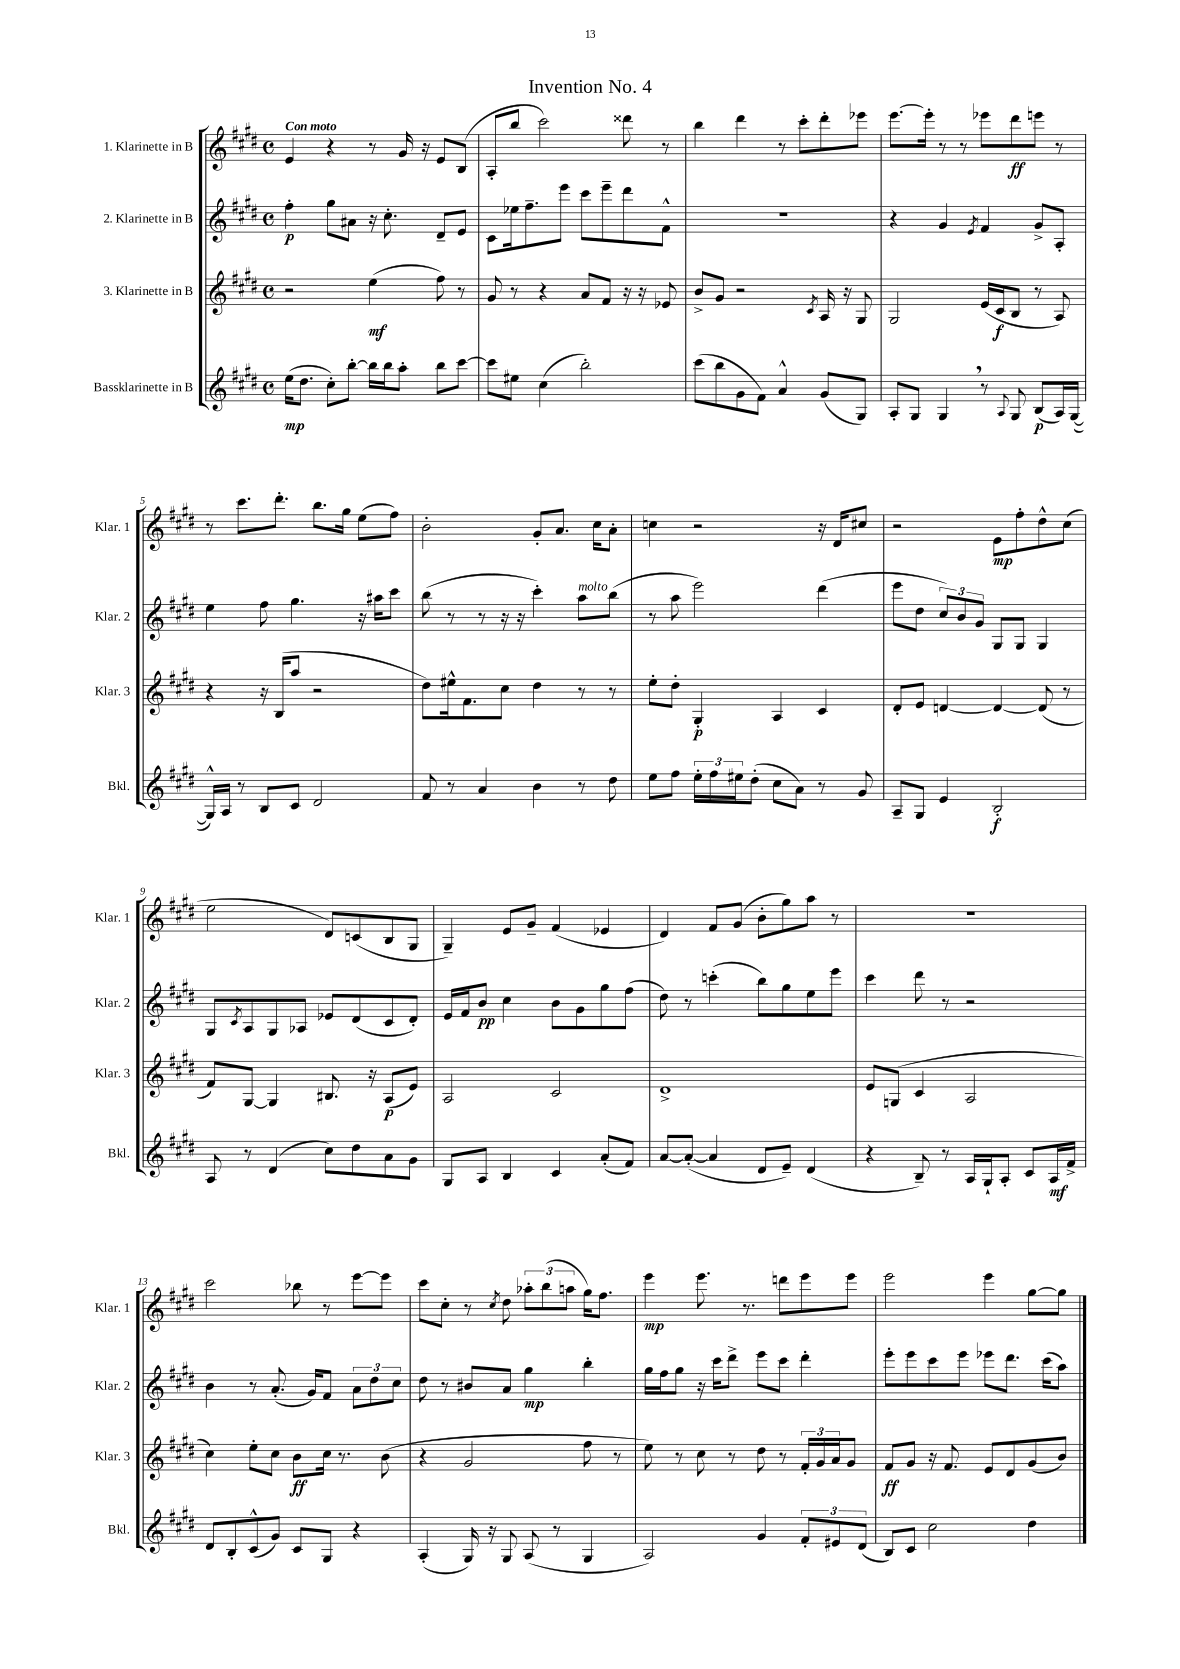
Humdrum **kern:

**kern	**dynam	**kern	**dynam	**kern	**dynam	**kern	**dynam
*part4	*part4	*part3	*part3	*part2	*part2	*part1	*part1
*staff4	*staff4	*staff3	*staff3	*staff2	*staff2	*staff1	*staff1
*I"Bassklarinette in B	*	*I"3. Klarinette in B	*	*I"2. Klarinette in B	*	*I"1. Klarinette in B	*
*I'Bkl.	*	*I'Klar. 3	*	*I'Klar. 2	*	*I'Klar. 1	*
*clefG2	*	*clefG2	*	*clefG2	*	*clefG2	*
*k[f#c#g#d#]	*	*k[f#c#g#d#]	*	*k[f#c#g#d#]	*	*k[f#c#g#d#]	*
*M4/4	*	*M4/4	*	*M4/4	*	*M4/4	*
*met(c)	*	*met(c)	*	*met(c)	*	*met(c)	*
=1	=1	=1	=1	=1	=1	=1	=1
!	!	!	!	!	!	!LO:TX:a:B:t=Con moto	!
(16ee\KL	mp	2r	.	4ff#'\	p	4e/	.
8.dd#\J	.	.	.	.	.	.	.
8cc#'\L)	.	.	.	8gg#\L	.	4r	.
[8bb'\J	.	.	.	8a#X\J	.	.	.
16bb\LL]	.	(4ee\	mf	16r	.	8r	.
16bb\J	.	.	.	8.cc#'\	.	.	.
8aa'\J	.	.	.	.	.	16g#/	.
.	.	.	.	.	.	16r	.
8bb\L	.	8ff#\)	.	8d#~/L	.	8e/L	.
[8ccc#\J	.	8r	.	8e/J	.	(8B/J	.
=2	=2	=2	=2	=2	=2	=2	=2
8ccc#\L]	.	8g#/	.	8c#\L	.	8A'/L	.
8ee#X\J	.	8r	.	16ee-X\k	.	8bb/J	.
.	.	.	.	8.ff#~\	.	.	.
(4cc#\	.	4r	.	.	.	2ccc#\)	.
.	.	.	.	8eee\J	.	.	.
2bb'\)	.	8a/L	.	8ccc#\L	.	.	.
.	.	8f#/J	.	8eee~\	.	.	.
.	.	16r	.	8ddd#\	.	8ddd##X\	.
.	.	16r	.	.	.	.	.
.	.	8e-X/	.	8f#^^\J	.	8r	.
=3	=3	=3	=3	=3	=3	=3	=3
(8ccc#\L	.	8b^/L	.	1r	.	4bb\	.
8bb\	.	8g#/J	.	.	.	.	.
8g#\	.	2r	.	.	.	4ddd#\	.
8f#\J)	.	.	.	.	.	.	.
4a^^/	.	.	.	.	.	8r	.
.	.	.	.	.	.	8ccc#'\L	.
.	.	8qc#/	.	.	.	.	.
(8g#/L	.	16A/	.	.	.	8ddd#'\	.
.	.	16r	.	.	.	.	.
8G#/J)	.	8G#/	.	.	.	8eee-X\J	.
=4	=4	=4	=4	=4	=4	=4	=4
8A'/L	.	2G#/	.	4r	.	[8.eee\L	.
8G#/J	.	.	.	.	.	.	.
.	.	.	.	.	.	16eee'\Jk]	.
4G#,/	.	.	.	4g#/	.	8r	.
.	.	.	.	.	.	8r	.
.	.	.	.	8qe/	.	.	.
8r	.	(16e/LL	.	4f#/	.	8eee-X\L	.
.	.	16c#/J	f	.	.	.	.
8qqA/	.	.	.	.	.	.	.
8G#/	.	8B/J	.	.	.	8ddd#\	ff
(8B/L	p	8r	.	8g#^/L	.	8eeen\J	.
16A/L)	.	8A/)	.	8A'/J	.	8r	.
([16G#/JJ	.	.	.	.	.	.	.
!!LO:LB:g=z
=5	=5	=5	=5	=5	=5	=5	=5
16G#^^/LL])	.	4r	.	4ee\	.	8r	.
16A/JJ	.	.	.	.	.	.	.
8r	.	.	.	.	.	8.ccc#\L	.
8B/L	.	16r	.	8ff#\	.	.	.
.	.	(16B/KL	.	.	.	8.ddd#'\J	.
8c#/J	.	8aa/J	.	4.gg#\	.	.	.
2d#/	.	2r	.	.	.	8.bb\L	.
.	.	.	.	.	.	16gg#\Jk	.
.	.	.	.	16r	.	(8ee\L	.
.	.	.	.	16aa#X\KL	.	.	.
.	.	.	.	8ccc#\J	.	8ff#\J)	.
=6	=6	=6	=6	=6	=6	=6	=6
8f#/	.	8dd#\L)	.	(8bb\	.	2b'\	.
8r	.	16ee#X^^\k	.	8r	.	.	.
.	.	8.f#\	.	.	.	.	.
4a/	.	.	.	8r	.	.	.
.	.	8cc#\J	.	16r	.	.	.
.	.	.	.	16r	.	.	.
4b\	.	4dd#\	.	4ccc#'\)	.	8g#'/L	.
.	.	.	.	.	.	8.a/J	.
!	!	!	!	!LO:TX:a:i:t=molto	!	!	!
8r	.	8r	.	8aa\L	.	.	.
.	.	.	.	.	.	16cc#\KL	.
8dd#\	.	8r	.	(8bb\J	.	8a'\J	.
=7	=7	=7	=7	=7	=7	=7	=7
8ee\L	.	8ee'\L	.	8r	.	4ccn\	.
8ff#\J	.	8dd#'\J	.	8aa\	.	.	.
24ee'\LL	.	4G#'/	p	2eee\)	.	2r	.
24ff#\	.	.	.	.	.	.	.
24ee#X\J	.	.	.	.	.	.	.
(8dd#'\J	.	.	.	.	.	.	.
8cc#\L	.	4A/	.	.	.	.	.
8a\J)	.	.	.	.	.	.	.
8r	.	4c#/	.	(4ddd#\	.	16r	.
.	.	.	.	.	.	16d#/KL	.
8g#/	.	.	.	.	.	8cc#X/J	.
=8	=8	=8	=8	=8	=8	=8	=8
8A~/L	.	8d#'/L	.	8eee\L	.	2r	.
8G#/J	.	8e/J	.	8dd#\J	.	.	.
4e/	.	[4dn/	.	12cc#/L)	.	.	.
.	.	.	.	12b/	.	.	.
.	.	.	.	12g#/J	.	.	.
2B'/	f	4d/_	.	8G#/L	.	8e\L	mp
.	.	.	.	8G#/J	.	8ff#'\	.
.	.	(8d/]	.	4G#/	.	8dd#^^\	.
.	.	8r	.	.	.	(8cc#\J	.
!!LO:LB:g=z
=9	=9	=9	=9	=9	=9	=9	=9
8A/	.	8f#/L)	.	8G#/L	.	2ee\	.
.	.	.	.	8qc#/	.	.	.
8r	.	[8G#/J	.	8A/	.	.	.
(4d#/	.	4G#/]	.	8G#/	.	.	.
.	.	.	.	8A-X/J	.	.	.
8cc#\L)	.	8.B#X/	.	8e-X/L	.	8d#/L)	.
8dd#\	.	.	.	(8d#/	.	(8cn/	.
.	.	16r	.	.	.	.	.
8a\	.	(8A/L	p	8c#/	.	8B/	.
8g#\J	.	8e/J)	.	8d#'/J)	.	8G#/J	.
=10	=10	=10	=10	=10	=10	=10	=10
8G#/L	.	2A/	.	16e/LL	.	4G#~/)	.
.	.	.	.	16f#/J	.	.	.
8A/J	.	.	.	8b/J	pp	.	.
4B/	.	.	.	4cc#\	.	8e/L	.
.	.	.	.	.	.	8g#~/J	.
4c#/	.	2c#/	.	8b\L	.	(4f#/	.
.	.	.	.	8g#\	.	.	.
(8a'/L	.	.	.	8gg#\	.	4e-X/	.
8f#/J)	.	.	.	(8ff#\J	.	.	.
=11	=11	=11	=11	=11	=11	=11	=11
[8a/L	.	1d#^	.	8dd#\)	.	4d#/)	.
(8a'/J_	.	.	.	8r	.	.	.
4a/]	.	.	.	(4cccn'\	.	8f#/L	.
.	.	.	.	.	.	(8g#/J	.
8d#/L	.	.	.	8bb\L)	.	8b'\L	.
8e~/J)	.	.	.	8gg#\	.	8gg#\)	.
(4d#/	.	.	.	8ee\	.	8aa\J	.
.	.	.	.	8eee\J	.	8r	.
=12	=12	=12	=12	=12	=12	=12	=12
4r	.	8e/L	.	4ccc#\	.	1r	.
.	.	(8Gn/J	.	.	.	.	.
8B~/)	.	4c#/	.	8ddd#\	.	.	.
8r	.	.	.	8r	.	.	.
16A/LL	.	2A/	.	2r	.	.	.
16G#`/J	.	.	.	.	.	.	.
8A'/J	.	.	.	.	.	.	.
8c#/L	.	.	.	.	.	.	.
16A/L	mf	.	.	.	.	.	.
16f#^/JJ	.	.	.	.	.	.	.
!!LO:LB:g=z
=13	=13	=13	=13	=13	=13	=13	=13
8d#/L	.	4cc#\)	.	4b\	.	2ccc#\	.
8B'/	.	.	.	.	.	.	.
(8c#^^/	.	8ee'\L	.	8r	.	.	.
8g#/J)	.	8cc#\J	.	(8.a'/	.	.	.
8c#/L	.	8b\L	ff	.	.	8bb-X\	.
.	.	.	.	16g#/KL)	.	.	.
8G#/J	.	16cc#\Jk	.	8f#/J	.	8r	.
.	.	8.r	.	.	.	.	.
4r	.	.	.	12a\L	.	[8eee\L	.
.	.	.	.	12dd#\	.	.	.
.	.	(8b\	.	.	.	8eee\J]	.
.	.	.	.	12cc#\J	.	.	.
=14	=14	=14	=14	=14	=14	=14	=14
(4A'/	.	4r	.	8dd#\	.	8ccc#\L	.
.	.	.	.	8r	.	8cc#'\J	.
16G#/)	.	2g#/	.	8b#X/L	.	8r	.
16r	.	.	.	.	.	.	.
.	.	.	.	.	.	8qcc#/	.
8G#/	.	.	.	8a/J	.	8dd#\	.
(8A/	.	.	.	4gg#\	mp	12aa-X'\L	.
.	.	.	.	.	.	(12bb\	.
8r	.	.	.	.	.	.	.
.	.	.	.	.	.	12aan\J	.
4G#/	.	8ff#\	.	4bb'\	.	16gg#\KL)	.
.	.	.	.	.	.	8.ff#\J	.
.	.	8r	.	.	.	.	.
=15	=15	=15	=15	=15	=15	=15	=15
2A/)	.	8ee\)	.	16gg#\LL	.	4eee\	mp
.	.	.	.	16ff#\J	.	.	.
.	.	8r	.	8gg#\J	.	.	.
.	.	8cc#\	.	16r	.	8.eee\	.
.	.	.	.	16ccc#\KL	.	.	.
.	.	8r	.	8ddd#^\J	.	.	.
.	.	.	.	.	.	8.r	.
4g#/	.	8dd#\	.	8eee\L	.	.	.
.	.	8r	.	8ccc#\J	.	8dddn\L	.
12f#'/L	.	24f#'/LL	.	4ddd#'\	.	8eee\	.
.	.	24g#/	.	.	.	.	.
12e#X/	.	24a/J	.	.	.	.	.
.	.	8g#/J	.	.	.	8eee\J	.
(12d#/J	.	.	.	.	.	.	.
=16	=16	=16	=16	=16	=16	=16	=16
8B/L)	.	8f#/L	ff	8eee'\L	.	2eee\	.
8c#/J	.	8g#/J	.	8eee\	.	.	.
2cc#\	.	16r	.	8ccc#\	.	.	.
.	.	8.f#/	.	.	.	.	.
.	.	.	.	8eee\J	.	.	.
.	.	8e/L	.	8eee-X\L	.	4eee\	.
.	.	8d#/	.	8.ddd#\J	.	.	.
4dd#\	.	(8g#/	.	.	.	[8gg#\L	.
.	.	.	.	(16ccc#\KL	.	.	.
.	.	8b/J)	.	8aa\J)	.	8gg#\J]	.
==	==	==	==	==	==	==	==
*-	*-	*-	*-	*-	*-	*-	*-
